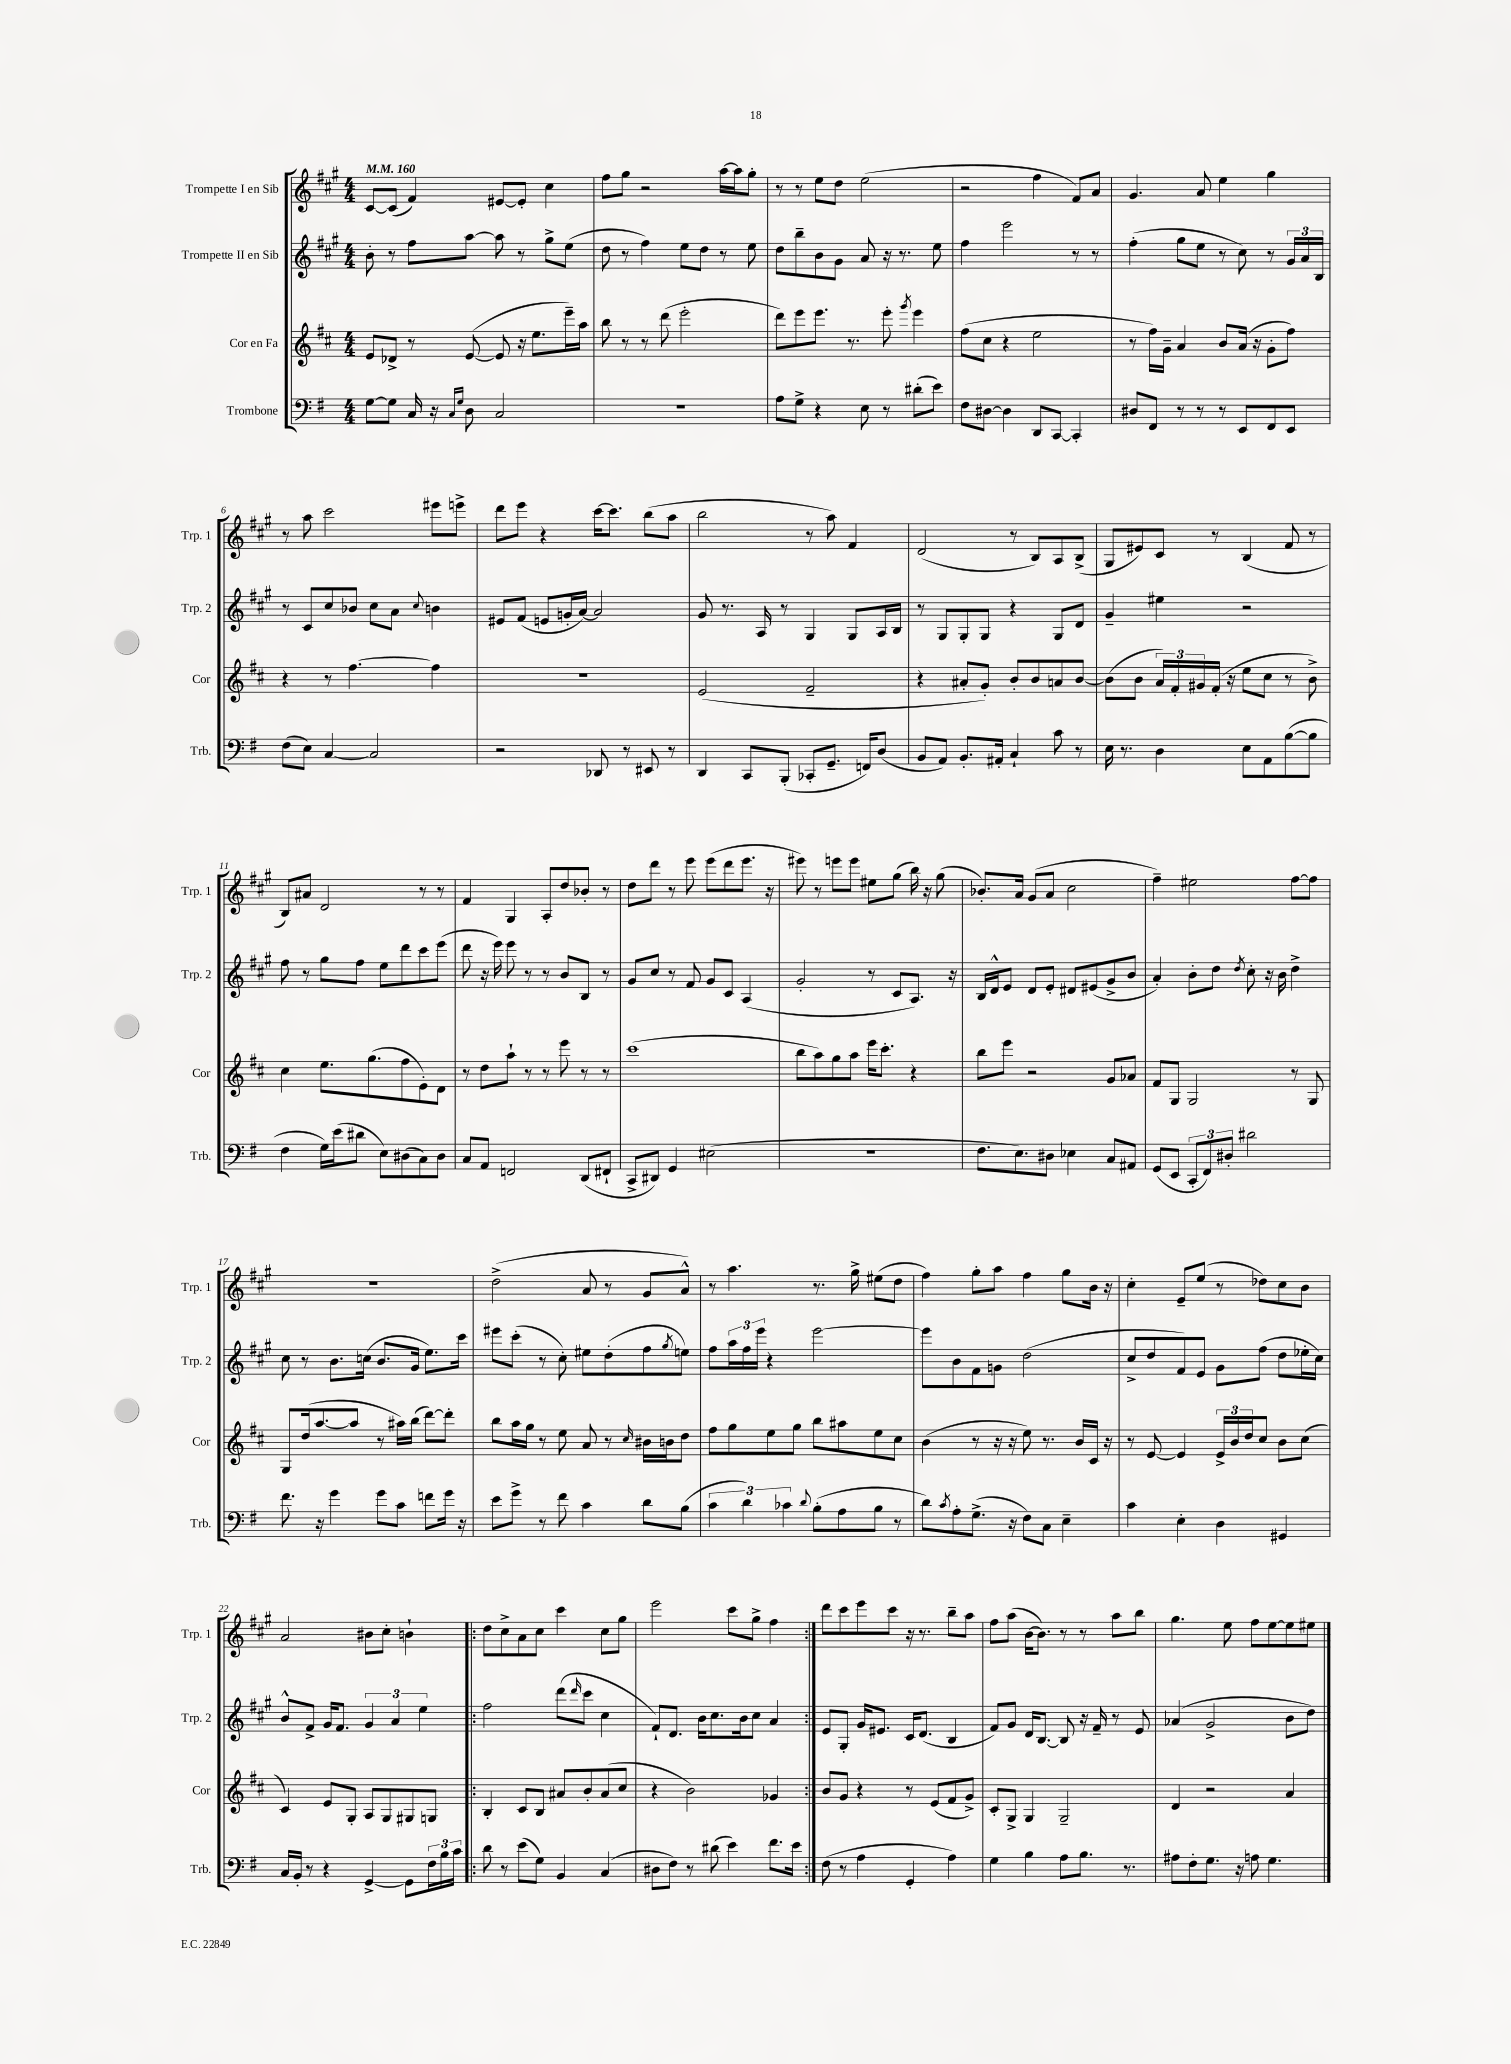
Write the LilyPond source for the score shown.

<<
\new StaffGroup <<
\new Staff = "s0" \with { instrumentName = "Trompette I en Sib" shortInstrumentName = "Trp. 1" } {
    \clef treble \key a \major \numericTimeSignature \time 4/4 \tempo 4 = 160
    cis'8~ cis'8( fis'4) eis'8~ eis'8-. cis''4 |
    fis''8 gis''8 r2 a''16~ a''16 gis''8-. |
    r8 r8 e''8 d''8 e''2( |
    r2 fis''4 fis'8) a'8 |
    gis'4. a'8 e''4 gis''4 |
    r8 a''8 cis'''2 eis'''8 e'''8-> |
    d'''8 e'''8 r4 cis'''16~ cis'''8. b''8( a''8 |
    b''2 r8 a''8) fis'4 |
    d'2( r8 b8) a8 b8->( |
    gis8 eis'8) cis'8 r8 b4( fis'8 r8 |
    b8) ais'8 d'2 r8 r8 |
    fis'4 gis4 a8-. d''8 bes'8-. r8 |
    d''8 d'''8 r8 e'''8 e'''8( d'''8 e'''8. r16 |
    eis'''8) r8 e'''8 e'''8 eis''8 gis''8( b''16) r16 gis''8( |
    bes'8.-.) a'16 gis'8( a'8 cis''2 |
    fis''4--) eis''2 fis''8~ fis''8 |
    R1 |
    d''2->( a'8 r8 gis'8 a'8-^) |
    r8 a''4. r8. gis''16-> eis''8( d''8 |
    fis''4) gis''8-. a''8 fis''4 gis''8 b'16 r16 |
    cis''4-. e'8-- e''8( r8 des''8) cis''8 b'8 |
    a'2 bis'8 cis''8-. b'4-! |
    \repeat volta 2 { d''8 cis''8-> a'8 cis''8 cis'''4 cis''8 gis''8 |
    e'''2 cis'''8 gis''8-> fis''4 | }
    d'''8 cis'''8 e'''8 cis'''8 r16 r8. b''8-- a''8 |
    fis''8 a''8( b'16~ b'8.) r8 r8 a''8 b''8 |
    gis''4. e''8 fis''8 e''8~ e''8 eis''8 \bar "|." |
}
\new Staff = "s1" \with { instrumentName = "Trompette II en Sib" shortInstrumentName = "Trp. 2" } {
    \clef treble \key a \major \numericTimeSignature \time 4/4
    b'8-. r8 fis''8 a''8~ a''8 r8 gis''8-> e''8( |
    d''8 r8 fis''4) e''8 d''8 r8 e''8 |
    d''8 b''8-- b'8 gis'8 a'8 r16 r8. e''8 |
    fis''4 e'''2 r8 r8 |
    fis''4-.( gis''8 e''8 r8 cis''8) r8 \tuplet 3/2 { gis'16 a'16 b16 } |
    r8 cis'8 cis''8 bes'8 cis''8 a'8 \appoggiatura { cis''8 } b'4 |
    eis'8 fis'8( e'8 g'16-. a'16~) a'2 |
    gis'8 r8. a16 r8 gis4 gis8 a16 b16 |
    r8 gis8 gis8-. gis8 r4 gis8 d'8 |
    gis'4-- eis''4 r2 |
    fis''8 r8 gis''8 fis''8 e''8 d'''8 cis'''8 e'''8( |
    d'''8 r16 e'''16) e'''8 r8 r8 b'8 b8 r8 |
    gis'8 cis''8 r8 fis'8 gis'8 cis'8 a4( |
    gis'2-. r8 cis'8 a8.) r16 |
    b16 d'16-^ e'8 d'8 e'8-. dis'8 eis'8( gis'8-> b'8 |
    a'4-.) b'8-. d''8 \acciaccatura { d''8 } cis''8-. r16 b'16 d''4-> |
    cis''8 r8 b'8. c''16( b'8. gis'16 e''8.) cis'''16 |
    eis'''8 cis'''8-.( r8 cis''8-.) eis''8 d''8-.( fis''8 \acciaccatura { gis''8 } e''8) |
    fis''8 \tuplet 3/2 { a''16 fis''16 e'''16 } r4 e'''2~ |
    e'''8 b'8 fis'8 g'8 d''2( |
    cis''8-> d''8 fis'8) e'8 gis'8 fis''8( d''8 ees''16-. cis''16) |
    b'8-^ fis'8-> gis'16 fis'8. \tuplet 3/2 { gis'4 a'4 e''4 } |
    \repeat volta 2 { fis''2 d'''8( \grace { d'''16 } cis'''8 cis''4 |
    fis'8-!) d'8. b'16 cis''8. b'16 cis''8 a'4 | }
    e'8 gis8-. gis'16 eis'8. cis'16 d'8.( b4 |
    fis'8) gis'8 d'16 b8.~ b8 r16 fis'16-- r8 e'8 |
    aes'4( gis'2-> b'8 d''8) \bar "|." |
}
\new Staff = "s2" \with { instrumentName = "Cor en Fa" shortInstrumentName = "Cor" } {
    \clef treble \key d \major \numericTimeSignature \time 4/4
    e'8 des'8-> r8 e'8~( e'8 r16 e''8. e'''16--) a''16 |
    b''8 r8 r8 d'''8( e'''2-. |
    d'''8) e'''8 e'''8. r8. e'''8-. \acciaccatura { g'''8 } e'''4 |
    fis''8( cis''8 r4 e''2 |
    r8 fis''16) g'16-- a'4 b'8 a'16( r16 g'8-. fis''8) |
    r4 r8 fis''4.~ fis''4 |
    R1 |
    e'2( fis'2-- |
    r4 ais'8-. g'8-.) b'8-. b'8 a'8 b'8~ |
    b'8( b'8 \tuplet 3/2 { a'16) fis'16-. gis'16 } fis'16-.( r16 e''8 cis''8 r8 b'8->) |
    cis''4 e''8. g''8.( fis''8 e'8-.) d'8 |
    r8 d''8 a''8-! r8 r8 e'''8 r8 r8 |
    cis'''1( |
    b''8 a''8) g''8 a''8 e'''16 cis'''8.-. r4 |
    b''8 e'''8 r2 g'8 aes'8 |
    fis'8 g8 g2 r8 g8 |
    g8 d''16( a''8.~ a''8 r8 ais''16) b''16( d'''8~) d'''8-. |
    b''8 a''16 g''16 r8 e''8 a'8 r8 \grace { cis''16 } bis'16 b'16 d''8 |
    fis''8 g''8 e''8 g''8 b''8 ais''8 e''8 cis''8 |
    b'4( r8 r16 r16 e''8) r8. b'16 cis'16 r16 |
    r8 e'8~ e'4 \tuplet 3/2 { e'16-> b'16 d''16 } cis''8 b'8 cis''8( |
    cis'4) e'8 g8-. a8 g8 gis8 g8 |
    \repeat volta 2 { b4-. cis'8 b8 ais'8 b'8-. ais'8( cis''8 |
    r4 b'2) ges'4 | }
    b'8 g'8 r4 r8 e'8( fis'8 g'8->) |
    cis'8-. g8-> g4 g2-- |
    d'4 r2 a'4 \bar "|." |
}
\new Staff = "s3" \with { instrumentName = "Trombone" shortInstrumentName = "Trb." } {
    \clef bass \key g \major \numericTimeSignature \time 4/4
    g8~ g8 c16 r16 \grace { c16 g16 } d8 c2 |
    R1 |
    a8 g8-> r4 e8 r8 dis'8-.( e'8) |
    fis8 dis8~ dis4 d,8 c,8~ c,4-. |
    dis8 fis,8 r8 r8 r8 e,8 fis,8 e,8 |
    fis8( e8) c4~ c2 |
    r2 des,8 r8 eis,8 r8 |
    d,4 c,8 b,,8-.( ces,8-. g,8.-- f,16) d8( |
    b,8 a,8) b,8.-. ais,16-. c4-! c'8 r8 |
    e16 r8. d4 e8 a,8 b8~( b8 |
    fis4 g16) e'16( dis'8 e8) dis8( c8) dis8 |
    c8 a,8 f,2 d,8( fis,8-! |
    c,8-> dis,8) g,4 eis2( |
    R1 |
    fis8. e8.) dis8 ees4 c8 ais,8 |
    g,8( e,8 \tuplet 3/2 { c,8-. fis,8) dis8-. } dis'2 |
    fis'8. r16 g'4 g'8 c'8 f'8 g'16 r16 |
    e'8 g'8-> r8 fis'8 c'4 d'8 b8( |
    \tuplet 3/2 { c'4 d'4) ces'4 } \appoggiatura { d'8 } b8-.( a8 b8 r8 |
    d'8) \acciaccatura { c'8 } a8-. g8.->( r16 fis8) c8 e4-- |
    c'4 e4-. d4 gis,4 |
    c16 b,16-. r8 r4 g,4~-> g,8 \tuplet 3/2 { fis16 b16 c'16 } |
    \repeat volta 2 { d'8 r8 e'8( g8) b,4 c4( |
    dis8 fis8) r8 dis'8( e'4) fis'8. e'16 | }
    fis8( r8 a4 g,4-. a4) |
    g4 b4 a8 b8. r8. |
    ais8 fis8-. g8. r16 a8 g4. \bar "|." |
}
>>
>>
